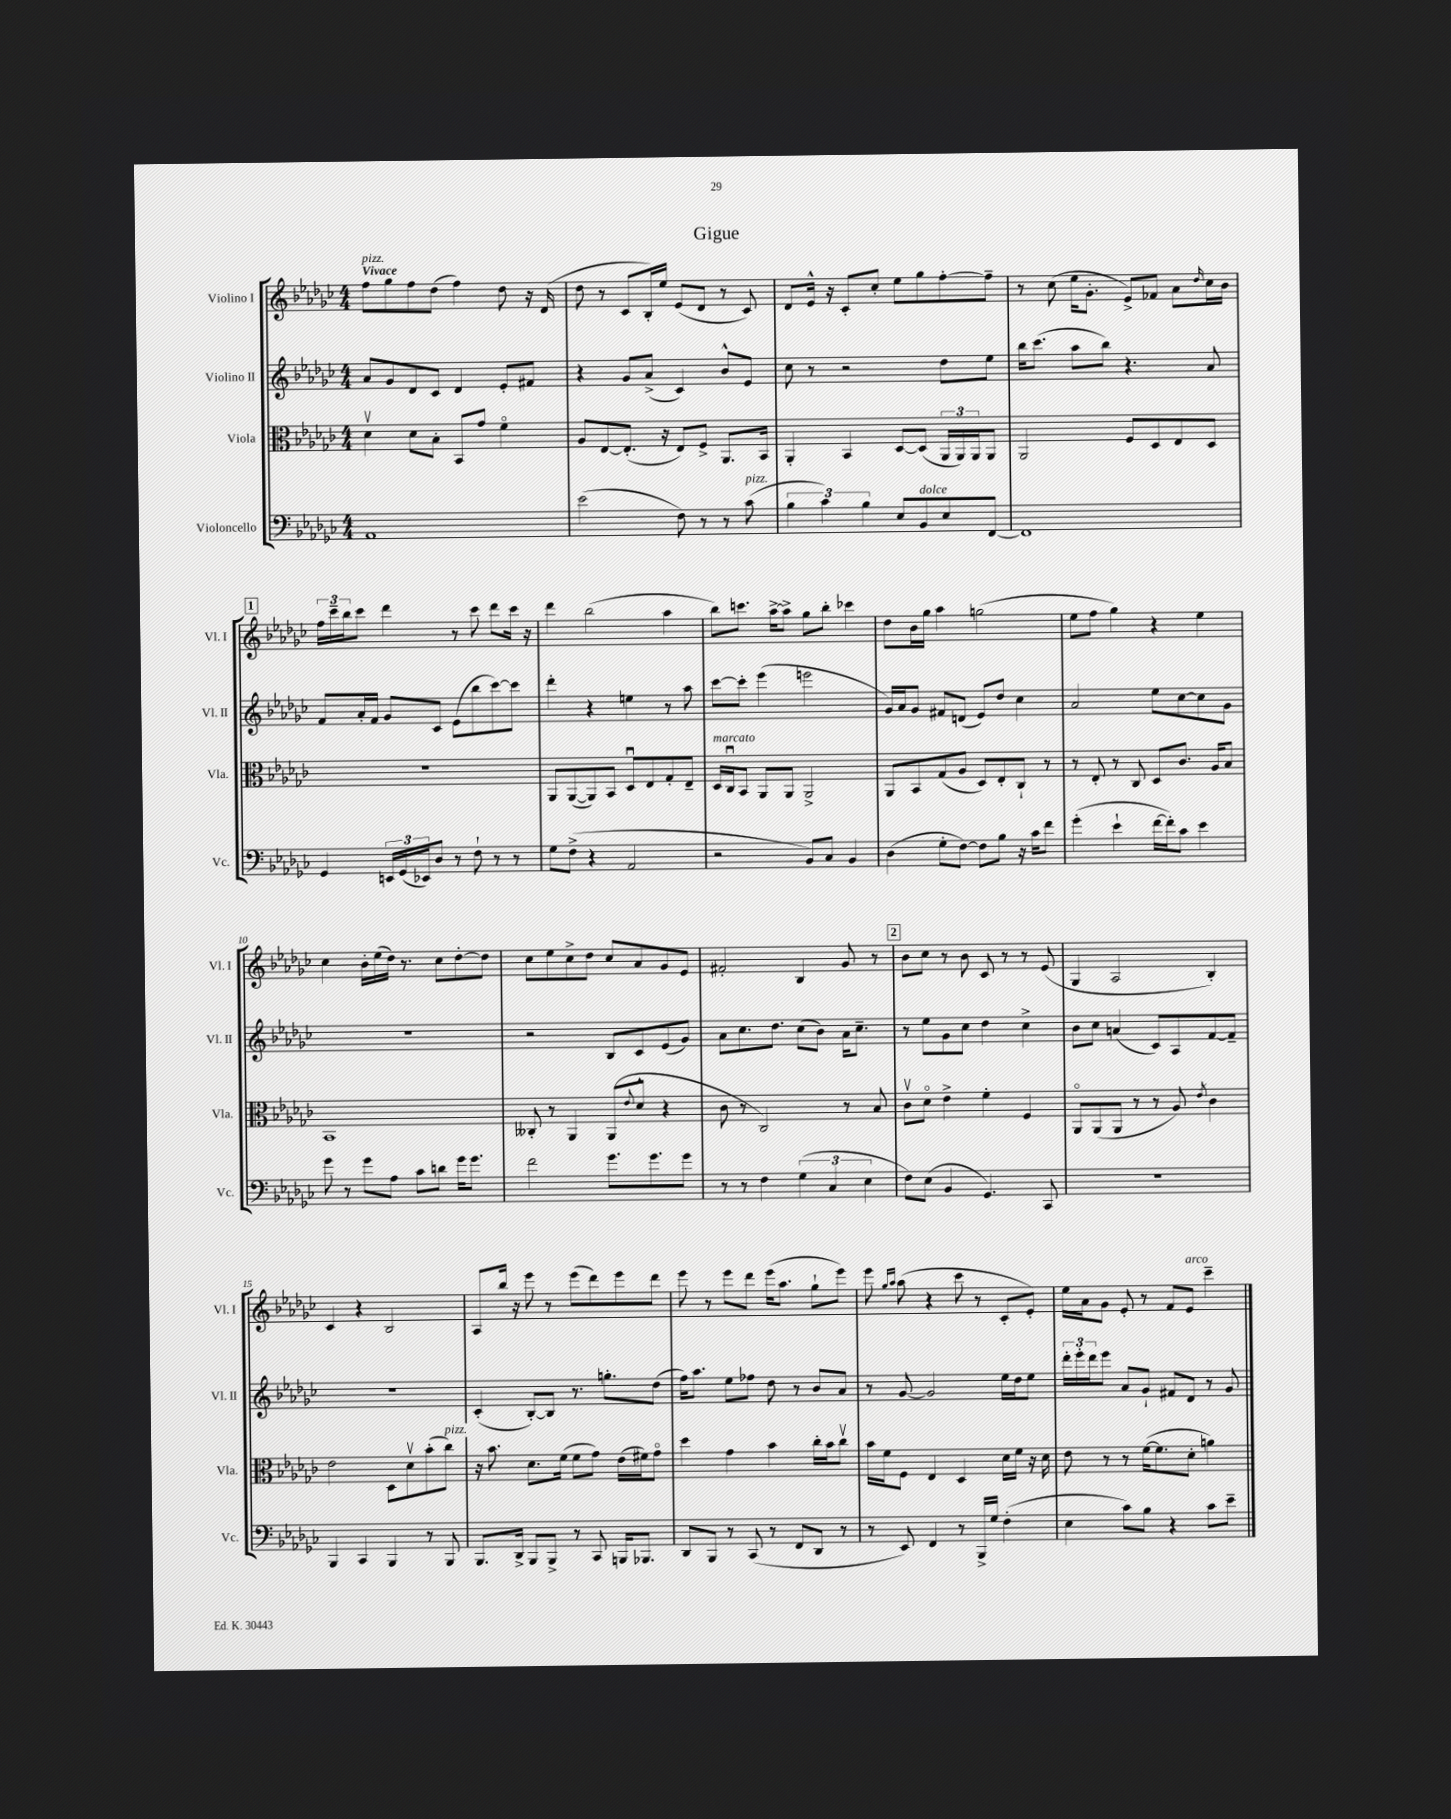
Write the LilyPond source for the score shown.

\header { title = "Gigue" }
<<
\new StaffGroup <<
\new Staff = "s0" \with { instrumentName = "Violino I" shortInstrumentName = "Vl. I" } {
    \clef treble \key ges \major \numericTimeSignature \time 4/4 \tempo "Vivace"
    f''8^\markup { \italic "pizz." } ges''8 f''8 des''8( f''4) des''8 r16 des'16( |
    des''8 r8 ces'8 bes16-.) ees''16 ees'8( des'8 r8 ces'8) |
    des'8 ees'16-^ r16 ces'8-. ces''8-. ees''8 ges''8 f''8~-. f''8-- |
    r8 ces''8( ees''16 ges'8.-. ees'8->) fes'8 aes'8 \grace { des''16 } ces''16 bes'16 |
    \mark \markup { \box "1" } \tuplet 3/2 { f''16 ces'''16-- bes''16 } ces'''8 des'''4 r8 ces'''8 des'''8 ces'''16 r16 |
    des'''4 bes''2( aes''4 |
    bes''8) c'''8. aes''16~-> aes''8-> ges''8 bes''8-. ces'''4 |
    des''8 bes'16 ges''16 aes''4 g''2( |
    ees''8 f''8 ges''4) r4 ees''4 |
    ces''4 bes'16-. ees''16( des''16) r8. ces''8 des''8~-. des''8 |
    ces''8 ees''8 ces''8-> des''8 ces''8 aes'8 ges'8 ees'8 |
    fis'2-. bes4 ges'8 r8 |
    \mark \markup { \box "2" } bes'8 ces''8 r8 bes'8 ces'8 r8 r8 ees'8( |
    ges4 aes2 bes4-.) |
    ces'4 r4 bes2 |
    aes8 bes''16 r16 ees'''8 r8 ees'''8( des'''8) ees'''8 des'''8 |
    ees'''8 r8 ees'''8 des'''8 ees'''16( aes''8. ges''8-! ees'''8) |
    ees'''8 \grace { ges''16 aes''16 } aes''8( r4 ces'''8 r8 ces'8-. ees'8-.) |
    ees''16 aes'16 ges'8 ees'8-. r8 f'8 ees'8^\markup { \italic "arco" } ces'''4-- \bar "|." |
}
\new Staff = "s1" \with { instrumentName = "Violino II" shortInstrumentName = "Vl. II" } {
    \clef treble \key ges \major \numericTimeSignature \time 4/4
    aes'8 ges'8 des'8 ces'8 des'4 ees'8-. fis'8 |
    r4 ges'8 aes'8->( ces'4) bes'8-^ ees'8 |
    ces''8 r8 r2 des''8 ees''8 |
    bes''16 ces'''8.( aes''8 bes''8) r4. aes'8 |
    \mark \markup { \box "1" } f'8 aes'16-. f'16 ges'8 ces'8 ees'8( bes''8 ces'''8~) ces'''8 |
    des'''4-. r4 e''4 r8 aes''8 |
    ces'''8~ ces'''8-. ees'''4( e'''2 |
    ges'16) aes'16 ges'8 fis'8 d'8( ees'8) des''8 ces''4 |
    aes'2 ees''8 ces''8~ ces''8 ges'8 |
    R1 |
    r2 bes8 ces'8 ees'8( ges'8) |
    aes'8 ces''8. des''8. ces''8( bes'8) aes'16 ces''8.-- |
    \mark \markup { \box "2" } r8 ees''8 ges'8 ces''8 des''4 ces''4-> |
    bes'8 ces''8 a'4( ces'8) aes8 f'8~ f'8-- |
    R1 |
    ces'4-.( bes8~-.) bes8 r8. g''8.-. des''8( |
    f''16) aes''8. ees''8 fes''8 des''8 r8 bes'8 aes'8 |
    r8 ges'8~ ges'2 ees''16 des''16 ees''8 |
    \tuplet 3/2 { des'''16-. ees'''16-. des'''16 } ees'''8 aes'8 ges'8-! fis'8 des'8 r8 ges'8 \bar "|." |
}
\new Staff = "s2" \with { instrumentName = "Viola" shortInstrumentName = "Vla." } {
    \clef alto \key ges \major \numericTimeSignature \time 4/4
    des'4\upbow des'8 bes8-. bes,8 ges'8 f'4\flageolet |
    aes8 ees8~ ees8.-.( r16 ees8) f8-> aes,8. bes,16 |
    aes,4-. bes,4 des8~ des8( \tuplet 3/2 { aes,16 aes,16) aes,16 } aes,8 |
    aes,2 f8 des8 ees8 des8 |
    \mark \markup { \box "1" } R1 |
    aes,8 aes,8~( aes,8) bes,8 des8\downbow ees8 ges8-. ees8-- |
    des16^\markup { \italic "marcato" } ces16\downbow bes,8 aes,8 aes,8 aes,2-> |
    aes,8 bes,8 ges8( aes8 des8) ees8-. ces8-! r8 |
    r8 ees8-. r8 ces8 des8 ces'8. aes16 bes8 |
    bes,1 |
    ceses8-. r8 aes,4 aes,8( \appoggiatura { ees'8 } des'8-^ r4 |
    ces'8 r8 ces2) r8 bes8 |
    \mark \markup { \box "2" } ces'8\upbow des'8\flageolet ees'4-> f'4-. f4 |
    aes,8\flageolet aes,8( aes,8 r8 r8 aes8) \acciaccatura { ees'8 } ces'4 |
    ees'2 des8 des'8\upbow bes'8-.( ces''8^\markup { \italic "pizz." }) |
    r16 bes'8. des'8. f'16( f'8 ges'8) ees'16( fis'16) ges'8\flageolet |
    des''4 ges'4 bes'4 ces''16-. bes'16 ces''8\upbow |
    bes'16 f'16 f8 ees4 des4 des'16 f'16 r16 des'16 |
    ees'8 r8 r8 f'16~( f'8. des'8-. a'4) \bar "|." |
}
\new Staff = "s3" \with { instrumentName = "Violoncello" shortInstrumentName = "Vc." } {
    \clef bass \key ges \major \numericTimeSignature \time 4/4
    aes,1 |
    ees'2( f8) r8 r8 ces'8^\markup { \italic "pizz." }( |
    \tuplet 3/2 { bes4 ces'4) bes4 } ees8 bes,8^\markup { \italic "dolce" } ees8 f,8~ |
    f,1 |
    \mark \markup { \box "1" } ges,4 \tuplet 3/2 { e,16 ges,16( ees,16) } des8 r8 f8-! r8 r8 |
    ges8 f8->( r4 aes,2 |
    r2 bes,8) ces8 bes,4 |
    des4( ges8-. f8~) f8 bes8 r16 ces'16 f'8 |
    ges'4-.( ees'4-! f'16~ f'16-.) ces'8 ees'4 |
    ges'8 r8 ges'8 aes8 ces'8 d'8 ges'16 ges'8. |
    f'2 ges'8. ges'8. ges'8 |
    r8 r8 f4 \tuplet 3/2 { ges4( ces4 ees4 } |
    \mark \markup { \box "2" } f8) ees8( bes,4 ges,4.) ces,8 |
    R1 |
    bes,,4 ces,4 bes,,4 r8 bes,,8 |
    bes,,8. des,16-> bes,,8 bes,,8-> r8 ces,8 b,,16 bes,,8. |
    des,8 bes,,8 r8 ces,8( r8 f,8 des,8 r8 |
    r8 ees,8) f,4 r8 bes,,16-> ges16 f4-.( |
    ees4 ces'8) bes8 r4 ces'8 ees'8-- \bar "|." |
}
>>
>>
